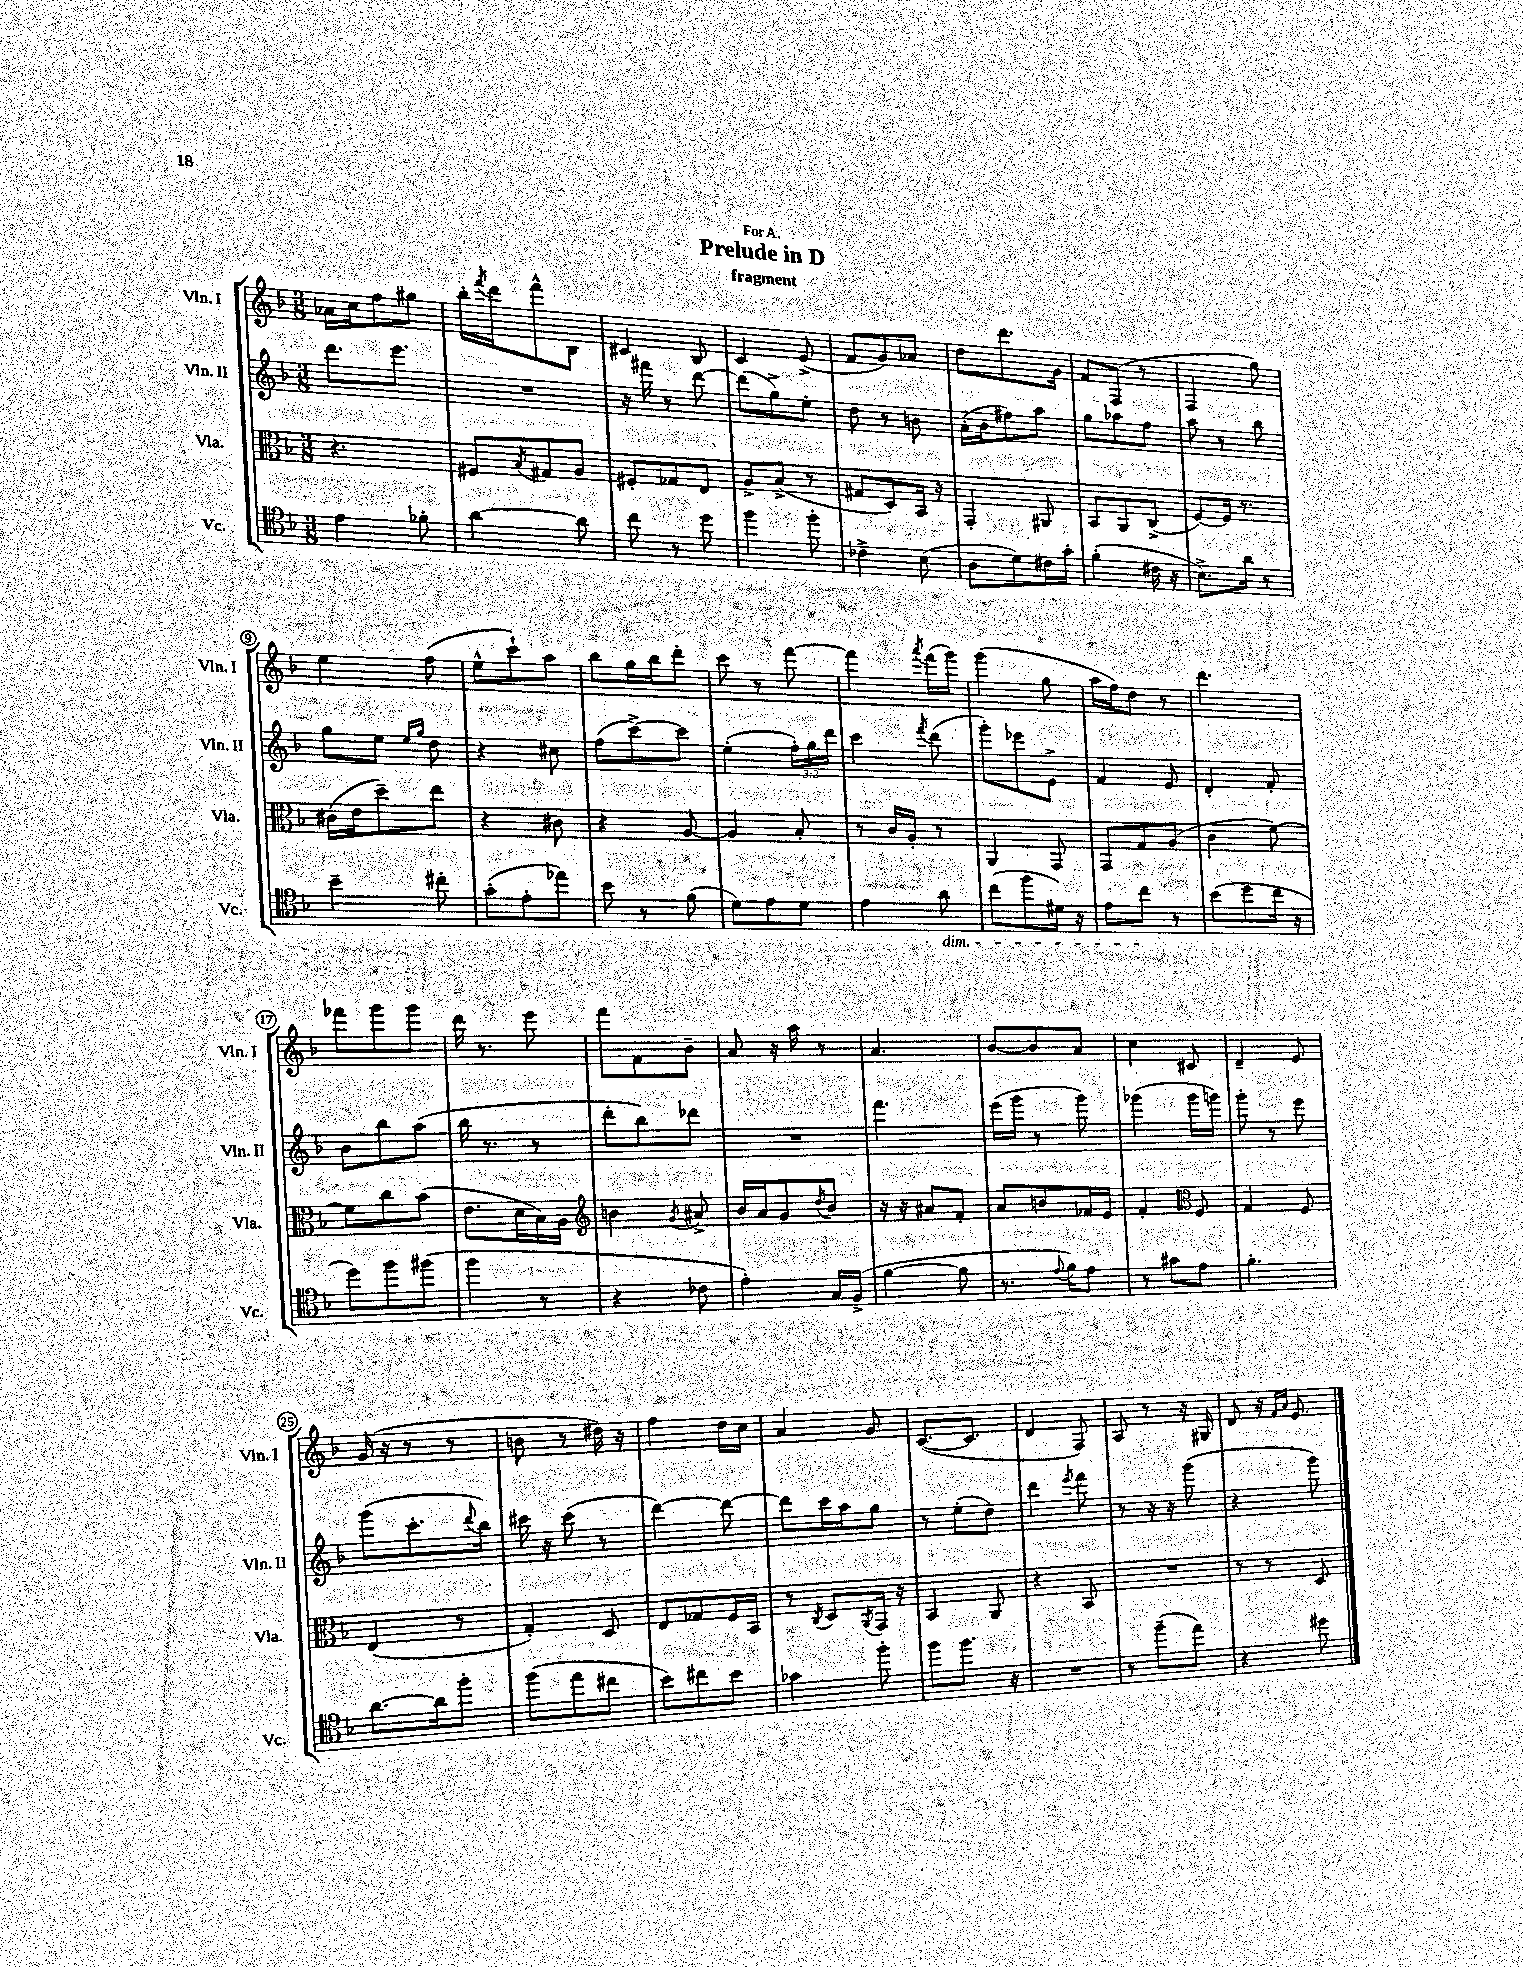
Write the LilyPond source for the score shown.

\header { title = "Prelude in D" subtitle = "fragment" dedication = "For A." }
<<
\new StaffGroup <<
\new Staff = "s0" \with { instrumentName = "Vln. I" shortInstrumentName = "Vln. I" } {
    \clef treble \key f \major \numericTimeSignature \time 3/8
    aes'16 c''16 f''8 gis''8 |
    bes''16-. \acciaccatura { f'''8 } d'''16 f'''8-^ bes8 |
    cis'4 bes8 |
    c'4 e'8->( |
    f'8 g'8) aes'8 |
    d''8 d'''8. g'16 |
    f'8 f8( r8 |
    f4 g''8) |
    e''4 f''8( |
    e''8-^ c'''8-!) a''8 |
    bes''8 g''16 bes''16 d'''8-. |
    c'''8 r8 f'''8~ |
    f'''4 \acciaccatura { a'''8 } f'''16( g'''16) |
    g'''4( g''8 |
    a''16 f''16) d''8 r8 |
    d'''4. |
    fes'''8 g'''8 g'''8 |
    d'''16 r8. e'''8 |
    f'''8 f'8 bes'8-- |
    a'8 r16 a''16 r8 |
    a'4. |
    bes'8~ bes'8 a'8 |
    c''4 cis'8 |
    d'4-- e'8 |
    g'16( r16 r8 r8 |
    b'8 r8 dis''16) r16 |
    f''4 d''16 c''16 |
    a'4 g'8 |
    c'8.~( c'8. |
    d'4 f8) |
    a8 r8 r16 gis16 |
    d'8 r16 \grace { f'16 a'16 } e'8. \bar "|." |
}
\new Staff = "s1" \with { instrumentName = "Vln. II" shortInstrumentName = "Vln. II" } {
    \clef treble \key f \major \numericTimeSignature \time 3/8 \override Staff.TupletNumber.text = #tuplet-number::calc-fraction-text
    d'''8. e'''8. |
    R4. |
    r16 fis'''16 r8 d'''8~ |
    d'''8( g''8->) e''8-. |
    d''8 r8 b'8 |
    a'16-.( bes'16 fis''8) a''8 |
    g''8 aes''8 f''8 |
    a''8 r8 bes''8 |
    g''8 e''8 \grace { e''16 g''16 } d''8 |
    r4 cis''8 |
    f''8( c'''8~->) c'''8 |
    e''4-.( \tuplet 3/2 { f''16-.) g''16 d'''16 } |
    c'''4 \acciaccatura { f'''8 } d'''8( |
    g'''8-.) ees'''8 e'8-> |
    f'4 e'8 |
    d'4-. f'8-. |
    bes'8 bes''8 a''8( |
    bes''16 r8. r8 |
    d'''8-. bes''8) des'''8 |
    R4. |
    f'''4. |
    e'''16( g'''16 r8 g'''8) |
    ges'''4( ges'''16 g'''16) |
    g'''8-. r8 e'''8 |
    g'''8( c'''8.-. \appoggiatura { d'''8 } bes''16) |
    cis'''16 r16 cis'''8( r8 |
    d'''4~) d'''8~ |
    d'''8 c'''16 a''16 g''8 |
    r8 e''8-.( d''8) |
    d'''4 \acciaccatura { e'''8 } f'''8 |
    r8 r16 r16 g'''8( |
    r4 g'''8) \bar "|." |
}
\new Staff = "s2" \with { instrumentName = "Vla." shortInstrumentName = "Vla." } {
    \clef alto \key f \major \numericTimeSignature \time 3/8
    r4. |
    fis8 \acciaccatura { bes8 } gis8 a8 |
    fis8-. ges8 e8 |
    a8-> bes8->( r8 |
    gis8 d8) bes,16 r16 |
    g,4-. ais,8 |
    bes,8 a,8 c8->( |
    f8~) f16 r8. |
    cis'16( e'16 d''8--) e''8 |
    r4 cis'8 |
    r4 a8~ |
    a4 bes8-. |
    r8 c'16 a16-. r8 |
    a,4 g,8 |
    g,8 g8 a8( |
    c'4 f'8~) |
    f'8 c''8 bes'8( |
    e'8. d'16 bes16) a16 |
    \clef treble b'4 \acciaccatura { g'8 } ais'8-> |
    bes'16 a'16 g'8 \acciaccatura { d''8 } bes'8 |
    r16 r16 ais'8 f'8-. |
    a'8 b'8 fes'16 e'16 |
    f'4-. \clef alto f8 |
    g4 f8 |
    e4( r8 |
    g4-.) d8 |
    e8 ges8 f16 bes,16 |
    r8 \acciaccatura { c8 } d8 \acciaccatura { a,8 } g,16 r16 |
    bes,4 a,8 |
    r4 bes,8 |
    R4. |
    r8 r8 d8 \bar "|." |
}
\new Staff = "s3" \with { instrumentName = "Vc." shortInstrumentName = "Vc." } {
    \clef tenor \key f \major \numericTimeSignature \time 3/8
    e'4 fes'8-. |
    a'4~ a'8 |
    c''8 r8 d''8 |
    f''4 f''8-. |
    ces'4-> bes8( |
    a8 d'8) cis'16 g'16-. |
    f'4-.( cis'16 r16 |
    bes8.->) a'16 r8 |
    bes'4-- cis''8-. |
    g'8-.( e'8-. ees''8) |
    bes'8 r8 f'8( |
    d'8) e'8 d'8 |
    e'4 a'8\dim |
    c''8( f''8 dis'16) r16 |
    e'8 c''8\! r8 |
    bes'8( d''8 c''16 r16 |
    d''8) f''8 fis''8( |
    f''4 r8 |
    r4 ces'8 |
    e'4-.) g16 f16->( |
    f'4~ f'8 |
    r8. \appoggiatura { e'8 } f'16) e'8 |
    r8 gis'8 e'8 |
    f'4.-. |
    a'8.~ a'16 f''8-. |
    f''8( e''8 cis''8 |
    bes'8) cis''8 bes'8 |
    ges'4 f''8-. |
    f''8 f''8. r16 |
    R4. |
    r8 f''8--( e''8) |
    r4 dis''8 \bar "|." |
}
>>
>>
\layout { \context { \Score \override BarNumber.stencil = #(make-stencil-circler 0.1 0.3 ly:text-interface::print) } }
